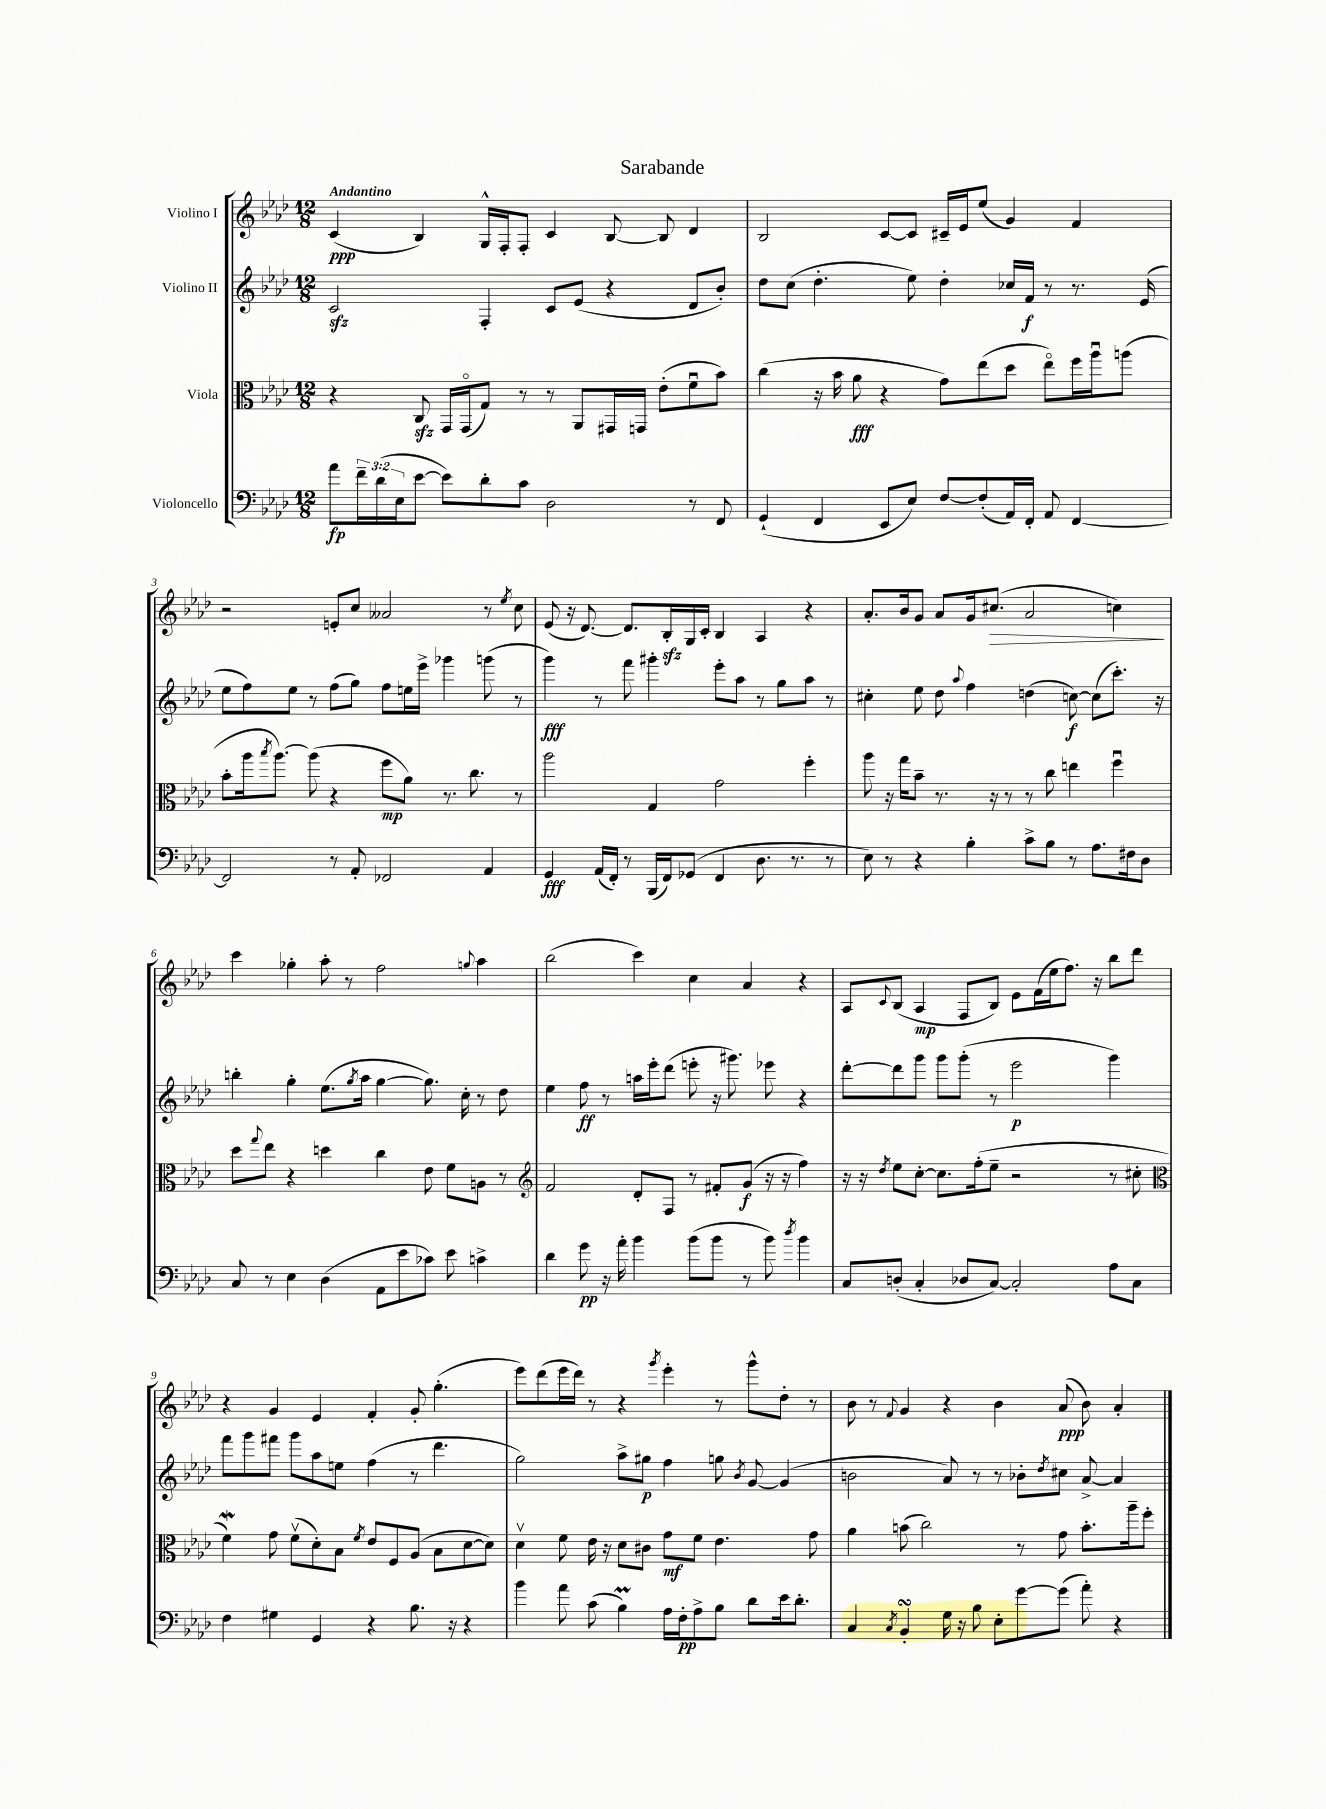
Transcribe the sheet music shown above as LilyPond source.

\header { title = "Sarabande" }
<<
\new StaffGroup <<
\new Staff = "s0" \with { instrumentName = "Violino I" } {
    \clef treble \key aes \major \numericTimeSignature \time 12/8 \tempo "Andantino"
    c'4\ppp( bes4) g16-^ f16-. f8-. c'4 bes8~ bes8 des'4 |
    bes2 c'8~ c'8 cis'16-- ees'16 ees''8( g'4) f'4 |
    r2 e'8-. c''8 aeses'2 r8 \acciaccatura { ees''8 } c''8 |
    ees'8( r16 des'8.~) des'8. bes16-.\sfz g16 c'16-. bes4 aes4 r4 |
    aes'8.-. bes'16 g'8 aes'8 g'16 cis''8.\>( aes'2 c''4\!) |
    c'''4 ges''4-. aes''8-. r8 f''2 \appoggiatura { g''8 } aes''4 |
    bes''2( c'''4) c''4 aes'4 r4 |
    aes8 \appoggiatura { c'8 } bes8( aes4\mp f8 bes8) ees'8 f'16( ees''16 f''8.) r16 bes''8 des'''8 |
    r4 g'4 ees'4 f'4-. g'8-. g''4.-.( |
    ees'''8) des'''8( ees'''16 des'''16) r8 r4 \acciaccatura { g'''8 } ees'''4-. r8 g'''8-^ des''8-. r8 |
    bes'8 r8 \appoggiatura { f'8 } g'4 r4 bes'4 aes'8\ppp( bes'8) aes'4-. \bar "|." |
}
\new Staff = "s1" \with { instrumentName = "Violino II" } {
    \clef treble \key aes \major \numericTimeSignature \time 12/8
    c'2\sfz f4-. c'8 ees'8( r4 des'8 bes'8-.) |
    des''8 c''8( des''4.-. ees''8) des''4-. ces''16 f'16\f r8 r8. ees'16( |
    ees''8 f''8) ees''8 r8 f''8( g''8) f''8 e''16 ees'''16-> ges'''4 g'''8( r8 |
    g'''4\fff) r8 f'''8 gis'''4-. ees'''8-. aes''8 r8 g''8 aes''8 r8 |
    cis''4-. ees''8 des''8 \appoggiatura { aes''8 } f''4 d''4( c''8~\f) c''8( c'''8.-.) r16 |
    b''4-. g''4-. ees''8.( \acciaccatura { g''8 } aes''16 g''4~ g''8.) c''16-. r8 des''8 |
    ees''4 f''8\ff r8 a''16 ees'''16-. des'''8( e'''8-. r16 gis'''8.) ees'''8 r4 |
    des'''8~-. des'''8 g'''8 g'''8 g'''8-.( r8 ees'''2\p g'''4) |
    f'''8 g'''8 fis'''8 g'''8 aes''8 e''8 f''4( r8 des'''4. |
    g''2) aes''8-> gis''8\p f''4 g''8 \acciaccatura { bes'8 } g'8~ g'4( |
    b'2 aes'8) r8 r8 bes'8-. \acciaccatura { des''8 } cis''8 aes'8~-> aes'4 \bar "|." |
}
\new Staff = "s2" \with { instrumentName = "Viola" } {
    \clef alto \key aes \major \numericTimeSignature \time 12/8
    r4 c8\sfz g,16 g,16\flageolet( g8) r8 r8 aes,8 gis,16 g,16 ees'8-.( f'8\downbow bes'8) |
    c''4( r16 bes'16 aes'8\fff r4 g'8) ees''8( des''8 ees''8\flageolet) f''16 aes''16\downbow a''8( |
    bes'8-. aes''16 \acciaccatura { bes''8 } aes''8.~) aes''8( r4 f''8\mp aes'8) r8. c''8. r8 |
    aes''2 g4 g'2 f''4-. |
    aes''8 r16 g''16 bes'8-- r8. r16 r8 r8 c''8 e''4 f''4\downbow |
    des''8 \appoggiatura { g''8 } ees''8 r4 d''4 c''4 ees'8 f'8 a8 r8 |
    \clef treble f'2 des'8-. f8 r8 fis'8-. g'8\f( r16 r16 f''4) |
    r16 r16 \acciaccatura { des''8 } ees''8 c''8~-. c''8. f''16-.( ees''8-- r2 r8 cis''8-. |
    \clef alto f'4\mordent) g'8 f'8\upbow( des'8-.) bes8 \acciaccatura { f'8 } ees'8 f8 aes8( bes8 des'8~ des'8) |
    des'4\upbow f'8 ees'16 r16 des'8 cis'8 g'8\mf f'8 ees'4. g'8 |
    aes'4 b'8( c''2) r8 g'8 b'8.-. aes''16-- f''8-. \bar "|." |
}
\new Staff = "s3" \with { instrumentName = "Violoncello" } {
    \clef bass \key aes \major \numericTimeSignature \time 12/8 \override Staff.TupletNumber.text = #tuplet-number::calc-fraction-text
    aes'8\fp \tuplet 3/2 { f'16-- des'16( ees16 } ees'8~ ees'8) des'8-. c'8 des2 r8 f,8 |
    g,4-!( f,4 ees,8 ees8) f8~ f8-.( aes,16) f,16-. aes,8 f,4~ |
    f,2 r8 aes,8-. fes,2 aes,4 |
    g,4\fff aes,16( f,16-.) r8 bes,,16( f,16) ges,8( f,4 des8. r8. r8 |
    ees8) r8 r4 bes4-. c'8-> bes8 r8 aes8. fis16 des8 |
    c8 r8 ees4 des4( aes,8 ees'8 ces'8) ees'8 c'4-> |
    des'4 g'8\pp r16 aes'16-. bes'4 bes'8( bes'8 r8 bes'8) \acciaccatura { des''8 } bes'4 |
    c8 d8-.( c4-. des8 c8~) c2-. aes8 c8 |
    f4 gis4 g,4 r4 bes8. r16 r4 |
    bes'4 aes'8 c'8( bes4\prall) aes16 f16-.\pp aes8-> bes8 des'8 ees'16 des'8.-. |
    c4 \acciaccatura { c8 } bes,4-.\turn g16 r16 bes8 ees8-. g'8~ g'8( aes'8-.) r4 \bar "|." |
}
>>
>>
